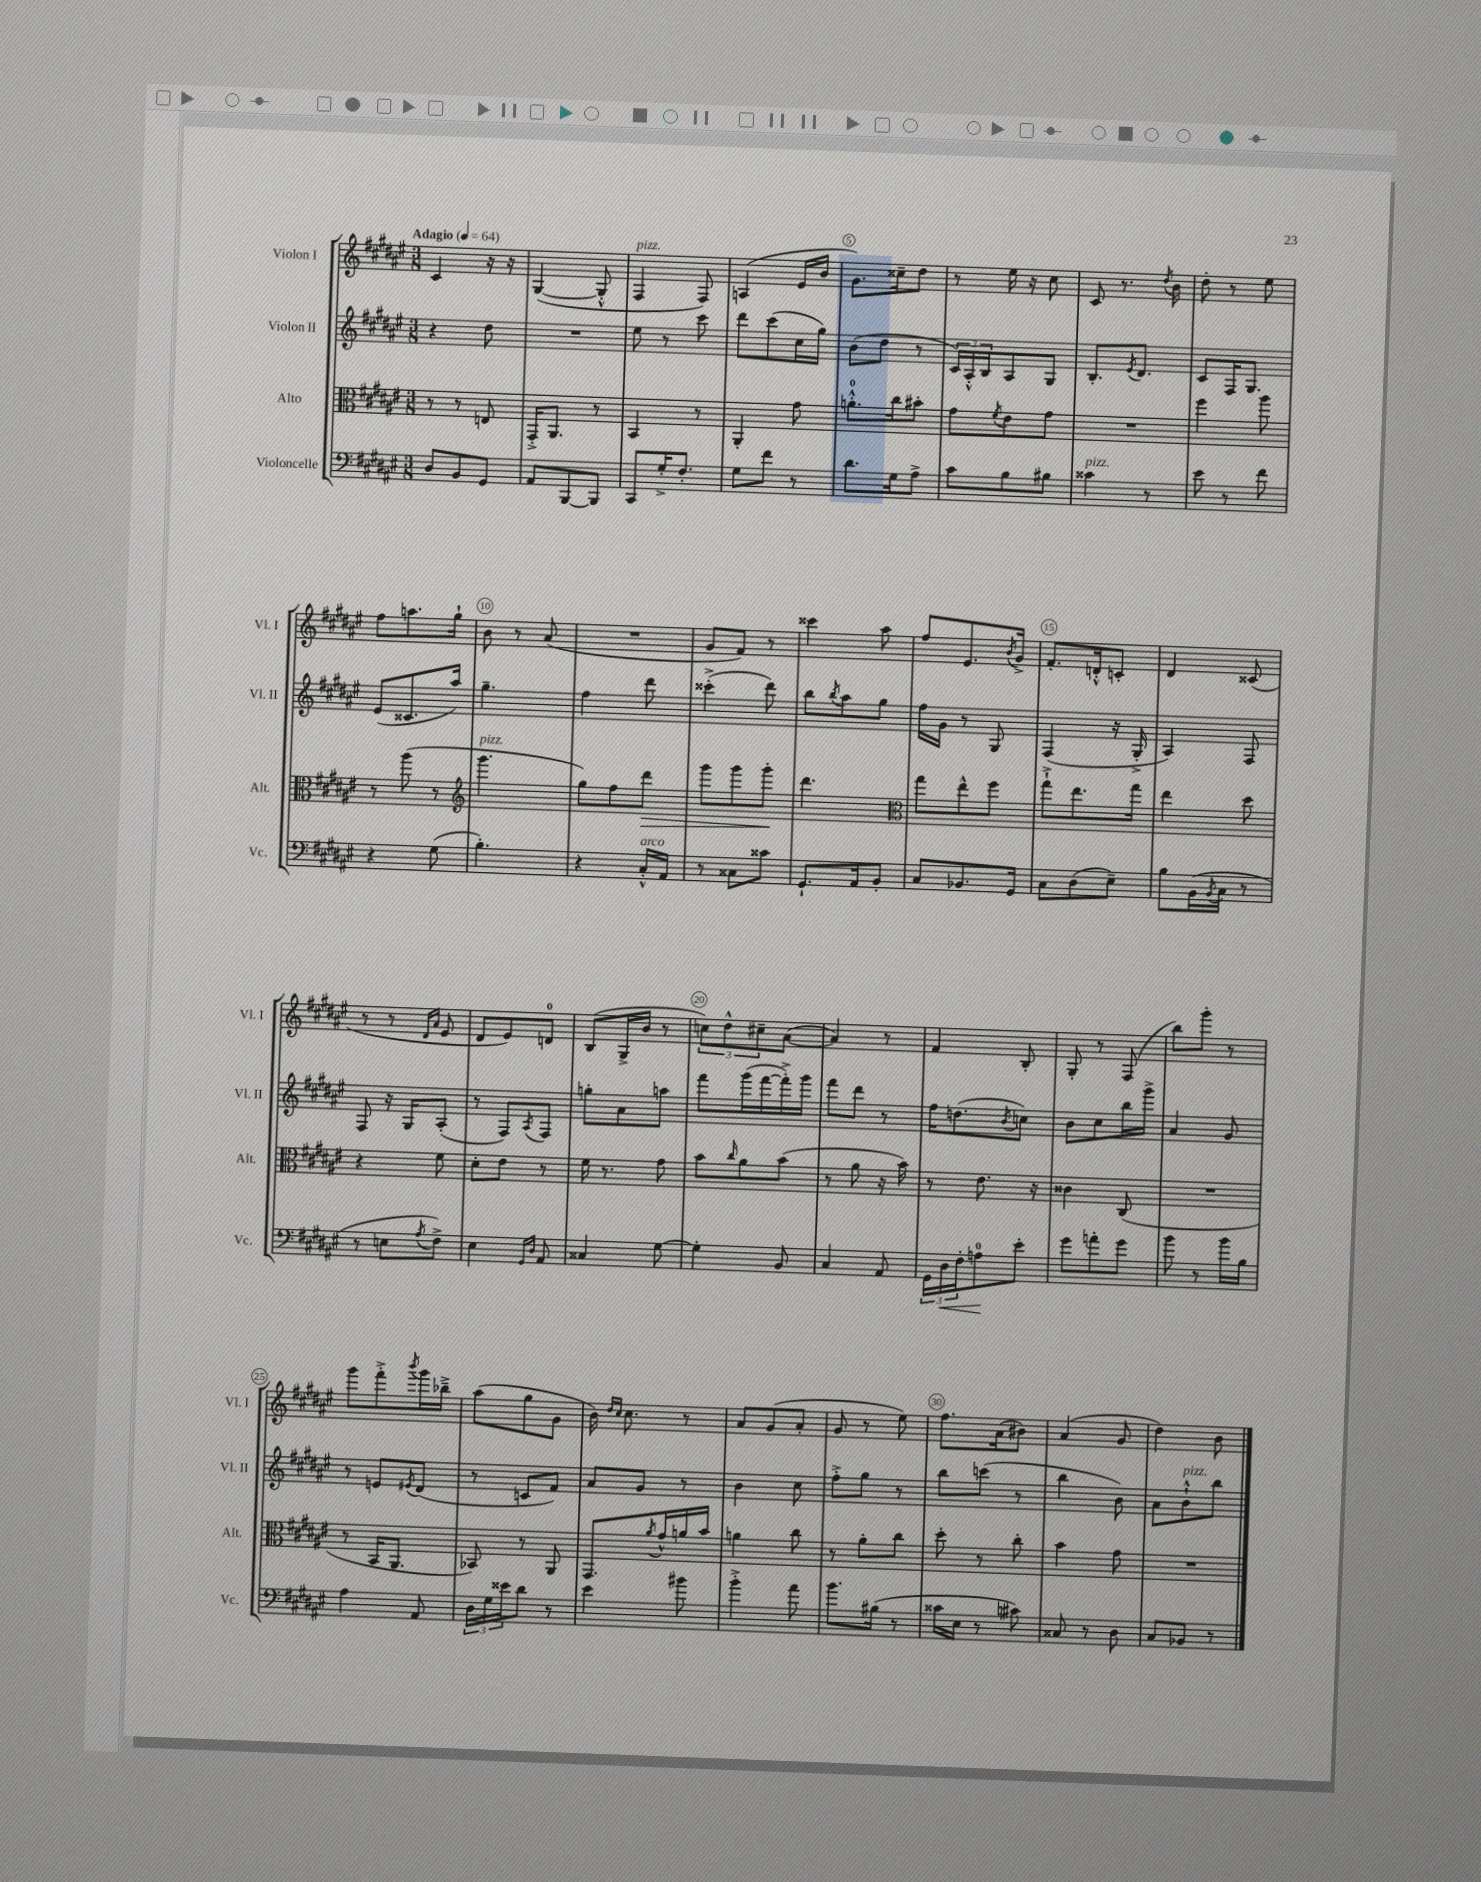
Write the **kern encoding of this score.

**kern	**dynam	**kern	**dynam	**kern	**kern
*part4	*part4	*part3	*part3	*part2	*part1
*staff4	*staff4	*staff3	*staff3	*staff2	*staff1
*I"Violoncelle	*	*I"Alto	*	*I"Violon II	*I"Violon I
*I'Vc.	*	*I'Alt.	*	*I'Vl. II	*I'Vl. I
*clefF4	*	*clefC3	*	*clefG2	*clefG2
*k[f#c#g#d#a#e#]	*	*k[f#c#g#d#a#e#]	*	*k[f#c#g#d#a#e#]	*k[f#c#g#d#a#e#]
*M3/8	*	*M3/8	*	*M3/8	*M3/8
*MM64	*	*MM64	*	*MM64	*MM64
=1	=1	=1	=1	=1	=1
!	!	!	!	!	!LO:TX:a:B:t=Adagio
8D#/L	.	8r	.	4r	4c#/
8BB/	.	8r	.	.	.
8GG#/J	.	8En/	.	8dd#\	16r
.	.	.	.	.	16r
=2	=2	=2	=2	=2	=2
8AA#/L	.	16GG#'^/KL	.	4.r	([4G#/
.	.	8.AA#/J	.	.	.
[8BBB/	.	.	.	.	.
8BBB/J]	.	8r	.	.	8G#'^^/]
=3	=3	=3	=3	=3	=3
!	!	!	!	!	!LO:TX:a:i:t=pizz.
8CC#/L	.	4BB/	.	8ee#\	4F#/
16G#'^/K	.	.	.	8r	.
8.F#'/J	.	.	.	.	.
.	.	8r	.	8ccc#\	8F#/)
=4	=4	=4	=4	=4	=4
8G#\L	.	4AA#'/	.	8ddd#\L	(4An/
8f#\J	.	.	.	(8ccc#\	.
8r	.	8g#\	.	16cc#\L	16e#/LL
.	.	.	.	16gg#\JJ)	16b/JJ
=5	=5	=5	=5	=5	=5
8.d#\L	.	8.an'^^\L	.	(8b\L	8.g#\L)
.	.	.	.	8dd#\J	.
16G#\k	.	16cc#\k	.	.	16cc##X~\k
8A#^\J	.	8b#X'\J	.	8r	8dd#\J
=6	=6	=6	=6	=6	=6
8c#\L	.	8g#\L	.	24c#/LL)	8r
.	.	.	.	24A#'^^/	.
.	.	.	.	24B/J	.
.	.	8qf#/	.	.	.
8B\	.	8e#\	.	8A#/	16ee#\
.	.	.	.	.	16r
8B#X\J	.	8g#\J	.	8G#/J	8cc#\
=7	=7	=7	=7	=7	=7
!LO:TX:a:i:t=pizz.	!	!	!	!	!
4c##X\	.	4.r	.	8.B'/L	8c#/
.	.	.	.	.	8.r
.	.	.	.	8qe#/	.
.	.	.	.	8.d#/J	.
8r	.	.	.	.	.
.	.	.	.	.	8qdd#/
.	.	.	.	.	16b\
=8	=8	=8	=8	=8	=8
8e#\	.	4ff#\	.	8c#/L	8dd#'\
8r	.	.	.	16F#/K	8r
.	.	.	.	8.G#/J	.
8f#\	.	8aa#\	.	.	8ee#\
!!LO:LB:g=z
=9	=9	=9	=9	=9	=9
4r	.	8r	.	(8e#/L	8ff#\L
.	.	(8aa#\	.	8.c##X/	8.aan\
(8G#\	.	8r	.	.	.
.	.	.	.	16aa#/Jk)	16gg#`\Jk
=10	=10	=10	=10	=10	=10
*	*	*clefG2	*	*	*
!	!	!LO:TX:a:i:t=pizz.	!	!	!
4.B'\)	.	4.ggg#\	.	4.gg#~\	8b\
.	.	.	.	.	8r
.	.	.	.	.	(8a#/
=11	=11	=11	=11	=11	=11
4r	.	8gg#\L)	.	4ff#\	4.r
.	.	8ff#\	.	.	.
!LO:TX:a:i:t=arco	!	!	!	!	!
!	!	!	!LO:HP:b	!	!
16C#'^^/LL	.	8ddd#\J	>	8ddd#\	.
16AA#/JJ	.	.	.	.	.
=12	=12	=12	=12	=12	=12
8r	.	8ggg#\L	.	(4ccc##X'^\	8g#/L
8C##X\L	.	8ggg#\	.	.	8f#/J)
8c##X\J	.	8ggg#'\J	.	8ddd#\)	8r
.	.	.	]	.	.
=13	=13	=13	=13	=13	=13
8.GG#`/L	.	4.ddd#\	.	8bb\L	4ccc##X\
.	.	.	.	8qbb/	.
.	.	.	.	8aa#\	.
16AA#/k	.	.	.	.	.
8BB'/J	.	.	.	8gg#\J	8aa#\
=14	=14	=14	=14	=14	=14
*	*	*clefC3	*	*	*
8C#/L	.	8gg#\L	.	16ff#\LL	8ff#/L
.	.	.	.	16g#\JJ	.
8.BB-X/	.	8ee#^^\	.	8r	8.e#/
.	.	8ff#\J	.	8G#/	.
.	.	.	.	.	8qb/
16GG#/Jk	.	.	.	.	16g#^/Jk
=15	=15	=15	=15	=15	=15
8C#\L	.	8gg#`^\L	.	(4F#/	8.f#'/L
(8D#\	.	8.ee#\	.	.	.
.	.	.	.	.	16dn'^^/k
8E#~\J)	.	.	.	16r	8cn'/J
.	.	16gg#\Jk	.	16G#'^/	.
=16	=16	=16	=16	=16	=16
8B\L	.	4ee#\	.	4A#/)	4d#/
(16BB\L	.	.	.	.	.
8qBB/	.	.	.	.	.
16C#\JJ	.	.	.	.	.
8r	.	8dd#\	.	8F#/	(8c##X/
!!LO:LB:g=z
=17	=17	=17	=17	=17	=17
8r	.	4r	.	8F#/	8r
8En\L	.	.	.	16r	8r
.	.	.	.	16G#/KL	.
.	.	.	.	.	16qqd#/LL
8qA#/	.	.	.	.	16qqa#/JJ
8F#^\J)	.	8f#\	.	(8A#'/J	8e#/
=18	=18	=18	=18	=18	=18
4E#\	.	8d#'\L	.	8r	8d#/L
.	.	8e#\J	.	8F#/L)	8e#/)
16qqGG#/LL	.	.	.	.	.
16qqD#/JJ	.	.	.	8qA#/	.
8AA#/	.	8r	.	8F#/J	8dn/J
=19	=19	=19	=19	=19	=19
4C##X/	.	16f#\	.	8ggn'\L	(8B/L
.	.	8.r	.	.	.
.	.	.	.	8a#\	16G#^/L
.	.	.	.	.	16b/JJ
[8G#\	.	8g#\	.	8aan\J	8r
=20	=20	=20	=20	=20	=20
4G#'\]	.	8b\L	.	8fff#\L	12ccn\L)
.	.	.	.	.	12dd#^^\
.	.	16qqcc#/	.	.	.
.	.	8a#\	.	(16ggg#\L	.
.	.	.	.	.	12cc#X~\
.	.	.	.	[16fff#\	.
8BB/	.	(8b\J	.	16fff#'^\])	([8a#\J
.	.	.	.	16ggg#\JJ	.
=21	=21	=21	=21	=21	=21
4C#/	.	8r	.	8fff#\L	4a#/])
.	.	8a#\	.	8ddd#\J	.
8AA#/	.	16r	.	8r	8r
.	.	16b\)	.	.	.
=22	=22	=22	=22	=22	=22
24GG#\LL	.	8r	.	16ff#\KL	4f#/
!	!LO:HP:b	!	!	!	!
24D#\	<	.	.	.	.
.	.	.	.	(8.ddn\	.
24F#'\J	.	.	.	.	.
8An\	.	8.e#\	.	.	.
.	.	.	.	8qb/	.
8e#'\J	[	.	.	8ccn\J)	8B'/
.	.	16r	.	.	.
=23	=23	=23	=23	=23	=23
8g#\L	.	4c##X\	.	8b\L	8G#'/
8an'\	.	.	.	8cc#\	8r
8g#\J	.	(8C#/	.	16bb\L	(8F#/
.	.	.	.	16ggg#^\JJ	.
=24	=24	=24	=24	=24	=24
8b\	.	4.r	.	4a#/	8bb\L)
8r	.	.	.	.	8ggg#'\J
16b\LL	.	.	.	8g#/	8r
16B\JJ	.	.	.	.	.
!!LO:LB:g=z
=25	=25	=25	=25	=25	=25
4A#\	.	8r	.	8r	8ggg#\L
.	.	16BB/KL	.	8en/L	8fff#'^\
.	.	8.AA#/J	.	.	.
.	.	.	.	8qe#X/	8qbbb/
8AA#/	.	.	.	(8d#/J	16ggg#\L
.	.	.	.	.	16bb-X~^\JJ
=26	=26	=26	=26	=26	=26
24D#\LL	.	8BB-X/)	.	8r	(8aa#\L
24G#\	.	.	.	.	.
24e##X\J	.	.	.	.	.
8d#\J	.	8r	.	8cn/L	8gg#\
8r	.	8AA#/	.	8f#/J)	8g#\J
=27	=27	=27	=27	=27	=27
4e#\	.	8.GG#/L	.	8a#/L	16b\)
.	.	.	.	.	16qqdd#/LL
.	.	.	.	.	16qqcc#/JJ
.	.	.	.	.	8.cc#\
.	.	.	.	8g#/J	.
.	.	8qa#/	.	.	.
.	.	16g#^^/L	.	.	.
8b#X\	.	16an/	.	8r	8r
.	.	16b/JJ	.	.	.
=28	=28	=28	=28	=28	=28
4b'^\	.	4an\	.	4b\	8a#/L
.	.	.	.	.	(8g#/
8a#\	.	8cc#\	.	8cc#\	8a#'/J
=29	=29	=29	=29	=29	=29
8.b\L	.	8r	.	8ff#'^\L	8g#/
.	.	8a#'\L	.	8gg#\J	8r
(16B#X\Jk	.	.	.	.	.
8r	.	8cc#\J	.	8r	8ee#\)
=30	=30	=30	=30	=30	=30
16c##X\LL	.	8dd#'\	.	8bb\L	8.ff#\L
16E#\JJ	.	.	.	.	.
8r	.	8r	.	(8cccn\J	.
.	.	.	.	.	(16a#\k
8c#X\)	.	8cc#'\	.	8r	8b#X\J)
=31	=31	=31	=31	=31	=31
8C##X/	.	4b\	.	4bb\	(4a#/
8r	.	.	.	.	.
8D#\	.	8g#\	.	8b\)	8g#/
=32	=32	=32	=32	=32	=32
8C#/L	.	4.r	.	8a#\L	4dd#\)
!	!	!	!	!LO:TX:a:i:t=pizz.	!
8BB-X/J	.	.	.	8b`^^\	.
8r	.	.	.	8bb\J	8b\
==	==	==	==	==	==
*-	*-	*-	*-	*-	*-
